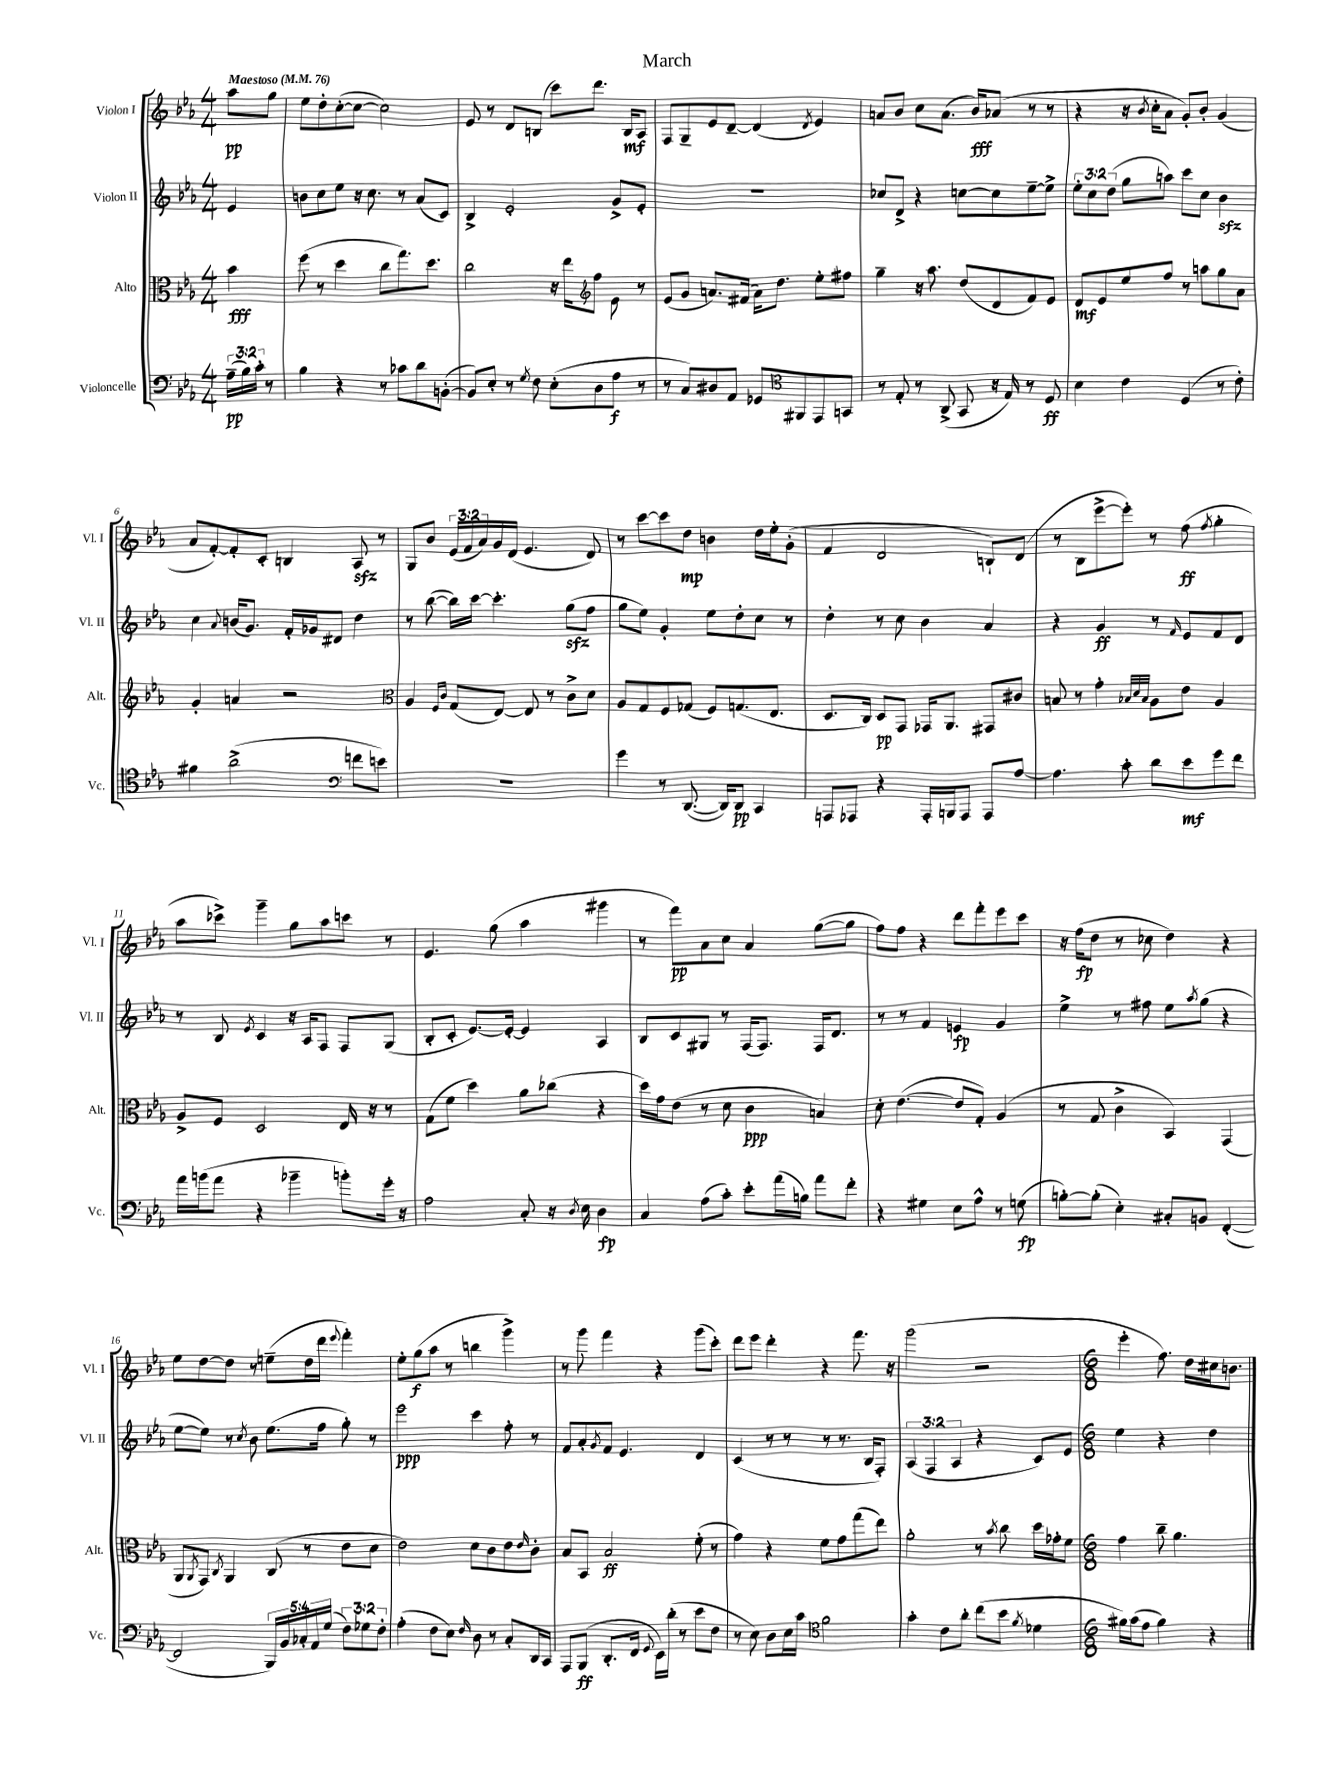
\header { title = "March" }
<<
\new StaffGroup <<
\new Staff = "s0" \with { instrumentName = "Violon I" shortInstrumentName = "Vl. I" } {
    \clef treble \key ees \major \numericTimeSignature \time 4/4 \override Staff.TupletNumber.text = #tuplet-number::calc-fraction-text \partial 4 \tempo "Maestoso" 4 = 76
    aes''8\pp g''8 |
    ees''8 d''8-. c''8~-.( c''8~ c''2) |
    ees'8 r8 d'8 b8( c'''8) d'''8. b16\mf aes8 |
    f8 g8-- ees'8 d'8~-- d'4( \acciaccatura { d'8 } ees'4) |
    a'8 bes'8 c''8 a'8.( bes'16\fff) aes'8( r8 r8 |
    r4 r16 \acciaccatura { bes'8 } c''16-. aes'8 g'8-.) bes'8-. g'4( |
    aes'8 f'8~-.) f'8-. c'8-. b4 aes8\sfz r8 |
    g8 bes'8 \tuplet 3/2 { ees'16( f'16 aes'16) } g'16 d'16( ees'4. d'8) |
    r8 c'''8~ c'''8 d''8\mp b'4 d''16 ees''16-. g'8-.( |
    f'4 d'2 b8-!) d'8( |
    r8 bes8 ees'''8~-> ees'''8-.) r8 f''8\ff( \acciaccatura { f''8 } g''4-. |
    aes''8 ces'''8->) g'''4-- g''8 aes''8 c'''8 r8 |
    ees'4. g''8( aes''4 gis'''4 |
    r8 f'''8\pp) aes'8 c''8 aes'4 g''8~( g''8 |
    f''8) f''8 r4 d'''8 f'''8-. ees'''8 c'''8 |
    r16 f''16\fp( d''8 r8 ces''8 d''4) r4 |
    ees''8 d''8~ d''8 r8 e''8--( d''16 d'''16 \appoggiatura { ees'''8 } f'''4-.) |
    ees''8-. g''8\f( aes''8 r8 b''4 g'''4->) |
    r8 g'''8 f'''4 r4 g'''8( c'''8-.) |
    d'''8 ees'''8 d'''4-. r4 f'''8. r16 |
    g'''2( r2 |
    \numericTimeSignature \time 6/8 ees'''4-. f''8.) d''16 cis''16 b'8. \bar "|." |
}
\new Staff = "s1" \with { instrumentName = "Violon II" shortInstrumentName = "Vl. II" } {
    \clef treble \key ees \major \numericTimeSignature \time 4/4 \override Staff.TupletNumber.text = #tuplet-number::calc-fraction-text \partial 4
    ees'4 |
    b'8 c''8 ees''8 r16 c''8. r8 aes'8( c'8) |
    bes4-> ees'2-. g'8-> ees'8-. |
    R1 |
    ces''8 d'8-> r4 c''8~ c''8 ees''8~-- ees''8-> |
    \tuplet 3/2 { ees''8-. c''8 d''8( } g''8 a''8) c'''8 c''8 bes'4\sfz |
    c''4 \appoggiatura { aes'8 } b'16( g'8.) f'16-. ges'16 dis'8 d''4 |
    r8 bes''8~( bes''16) c'''16~ c'''4.-. g''8\sfz( f''8 |
    g''8 ees''8) g'4-. ees''8 d''8-. c''8 r8 |
    d''4-. r8 c''8 bes'4 aes'4 |
    r4 g'4\ff r8 \grace { f'16 } ees'8 f'8 d'8 |
    r8 bes8 \acciaccatura { ees'8 } c'4 r16 aes16 f8 f8 g8( |
    bes8-. c'8-. ees'8.~) ees'16~-. ees'4 aes4 |
    bes8 c'8 gis8 r8 f16( f8.) f16 d'8. |
    r8 r8 f'4 e'4\fp g'4 |
    ees''4-> r8 fis''8 ees''8 \acciaccatura { aes''8 } g''8( r4 |
    ees''8~ ees''8) r8 \acciaccatura { c''8 } bes'8 ees''8.( f''16 g''8-.) r8 |
    ees'''2\ppp c'''4 f''8-. r8 |
    f'8 aes'8-. \acciaccatura { g'8 } f'8 ees'4. d'4 |
    c'4( r8 r8 r8 r8. bes16 f8-.) |
    \tuplet 3/2 { aes4( f4 aes4 } r4 c'8) ees'8 |
    \numericTimeSignature \time 6/8 ees''4 r4 d''4 \bar "|." |
}
\new Staff = "s2" \with { instrumentName = "Alto" shortInstrumentName = "Alt." } {
    \clef alto \key ees \major \numericTimeSignature \time 4/4 \partial 4
    bes'4\fff |
    f''8( r8 d''4 c''8 g''8.) d''8. |
    c''2 r16 ees''16 f''8 ees'8 r8 |
    \clef treble ees'8( g'8 a'8.) fis'16( a'16) d''8. ees''8-. fis''8 |
    g''4-- r16 aes''8. d''8( d'8 f'8) ees'8 |
    d'8\mf ees'8 ees''8 f''8 r8 a''8 g''8 aes'8 |
    g'4-. a'4 r2 |
    \clef alto aes4 \grace { f16 c'16 } g8( ees8~) ees8 r8 c'8-> d'8 |
    aes8 g8 f8 ges8( f8) g8.( ees8. |
    d8. c16) d8\pp g,8 ges,16 aes,8. gis,8 cis'8 |
    b8 r8 g'4-. \grace { bes32 d'32 bes32 } aes8 ees'8 aes4 |
    aes8-> f8 d2 ees16 r16 r8 |
    g8( f'8 d''4) aes'8 ces''8( r4 |
    d''16) g'16 ees'8( r8 d'8 c'4\ppp b4) |
    d'8-. ees'4.~( ees'8 g8-.) aes4( |
    r8 g8 c'4-> bes,4) g,4( |
    aes,8 \acciaccatura { aes,8 } g,8) \acciaccatura { c8 } aes,4 c8( r8 ees'8 d'8 |
    ees'2) d'8 c'8 ees'8 \grace { ees'16 } c'8-. |
    bes8 bes,8 bes2\ff f'8-.( r8 |
    g'4) r4 f'8 g'8 g''8( ees''8) |
    aes'2-. r8 \acciaccatura { bes'8 } c''8 d''16 ges'16-. f'8 |
    \numericTimeSignature \time 6/8 g'4 c''8-- aes'4. \bar "|." |
}
\new Staff = "s3" \with { instrumentName = "Violoncelle" shortInstrumentName = "Vc." } {
    \clef bass \key ees \major \numericTimeSignature \time 4/4 \override Staff.TupletNumber.text = #tuplet-number::calc-fraction-text \partial 4
    \tuplet 3/2 { aes16--\pp( bes16) c'16-. } r8 |
    bes4 r4 r8 ces'8 d'8 b,8~-.( |
    b,8) ees8-. r8 \acciaccatura { g8 } f8 ees8-.( d8 aes8\f r8 |
    r8 c8) dis8 aes,8 ges,8 fis,8 ees,8 g,8 |
    \clef tenor r8 ees8-. r8 aes,8->( g,8 r16 ees16) r8 d8\ff |
    bes4 c'4 d4( r8 c'8-.) |
    fis'4 aes'2->( \clef bass f'8 e'8) |
    R1 |
    g'4 r8 d,8.~( d,16) d,8\pp c,4 |
    a,,8 aes,,8 r4 aes,,16-. b,,16 aes,,8 aes,,8 aes8~ |
    aes4. c'8-. d'8 ees'8\mf g'8 f'8 |
    aes'16 b'16( aes'8 r4 bes'4-- b'8-.) g'16-. r16 |
    aes2 c8-. r16 \acciaccatura { d8 } ees16 d4\fp |
    c4 aes8( c'8-.) ees'8-. aes'16( b16) aes'8 f'8-. |
    r4 gis4 ees8 aes8-^ r8 g8\fp( |
    b8~-.) b8-.( ees4-.) cis8-. b,8 f,4~-.( |
    f,2 \tuplet 5/4 { bes,,16) bes,16 ces16-. aes,16 g16( } \tuplet 3/2 { f8) ges8 f8-. } |
    aes4-.( f8 ees8) \grace { f16 } d8 r8 c8-. d,16 c,16 |
    aes,,8 bes,,8\ff( d,8.-. f,16 \appoggiatura { g,8 } ees,16) d'16-.( r8 ees'8 f8 |
    r8 ees8) d8 ees16 c'16 \clef tenor f'2 |
    g'4-. c'8 aes'8-. c''8( bes'8 \acciaccatura { f'8 } des'4 |
    \numericTimeSignature \time 6/8 fis'16) g'16( ees'8 fis'4) r4 \bar "|." |
}
>>
>>
